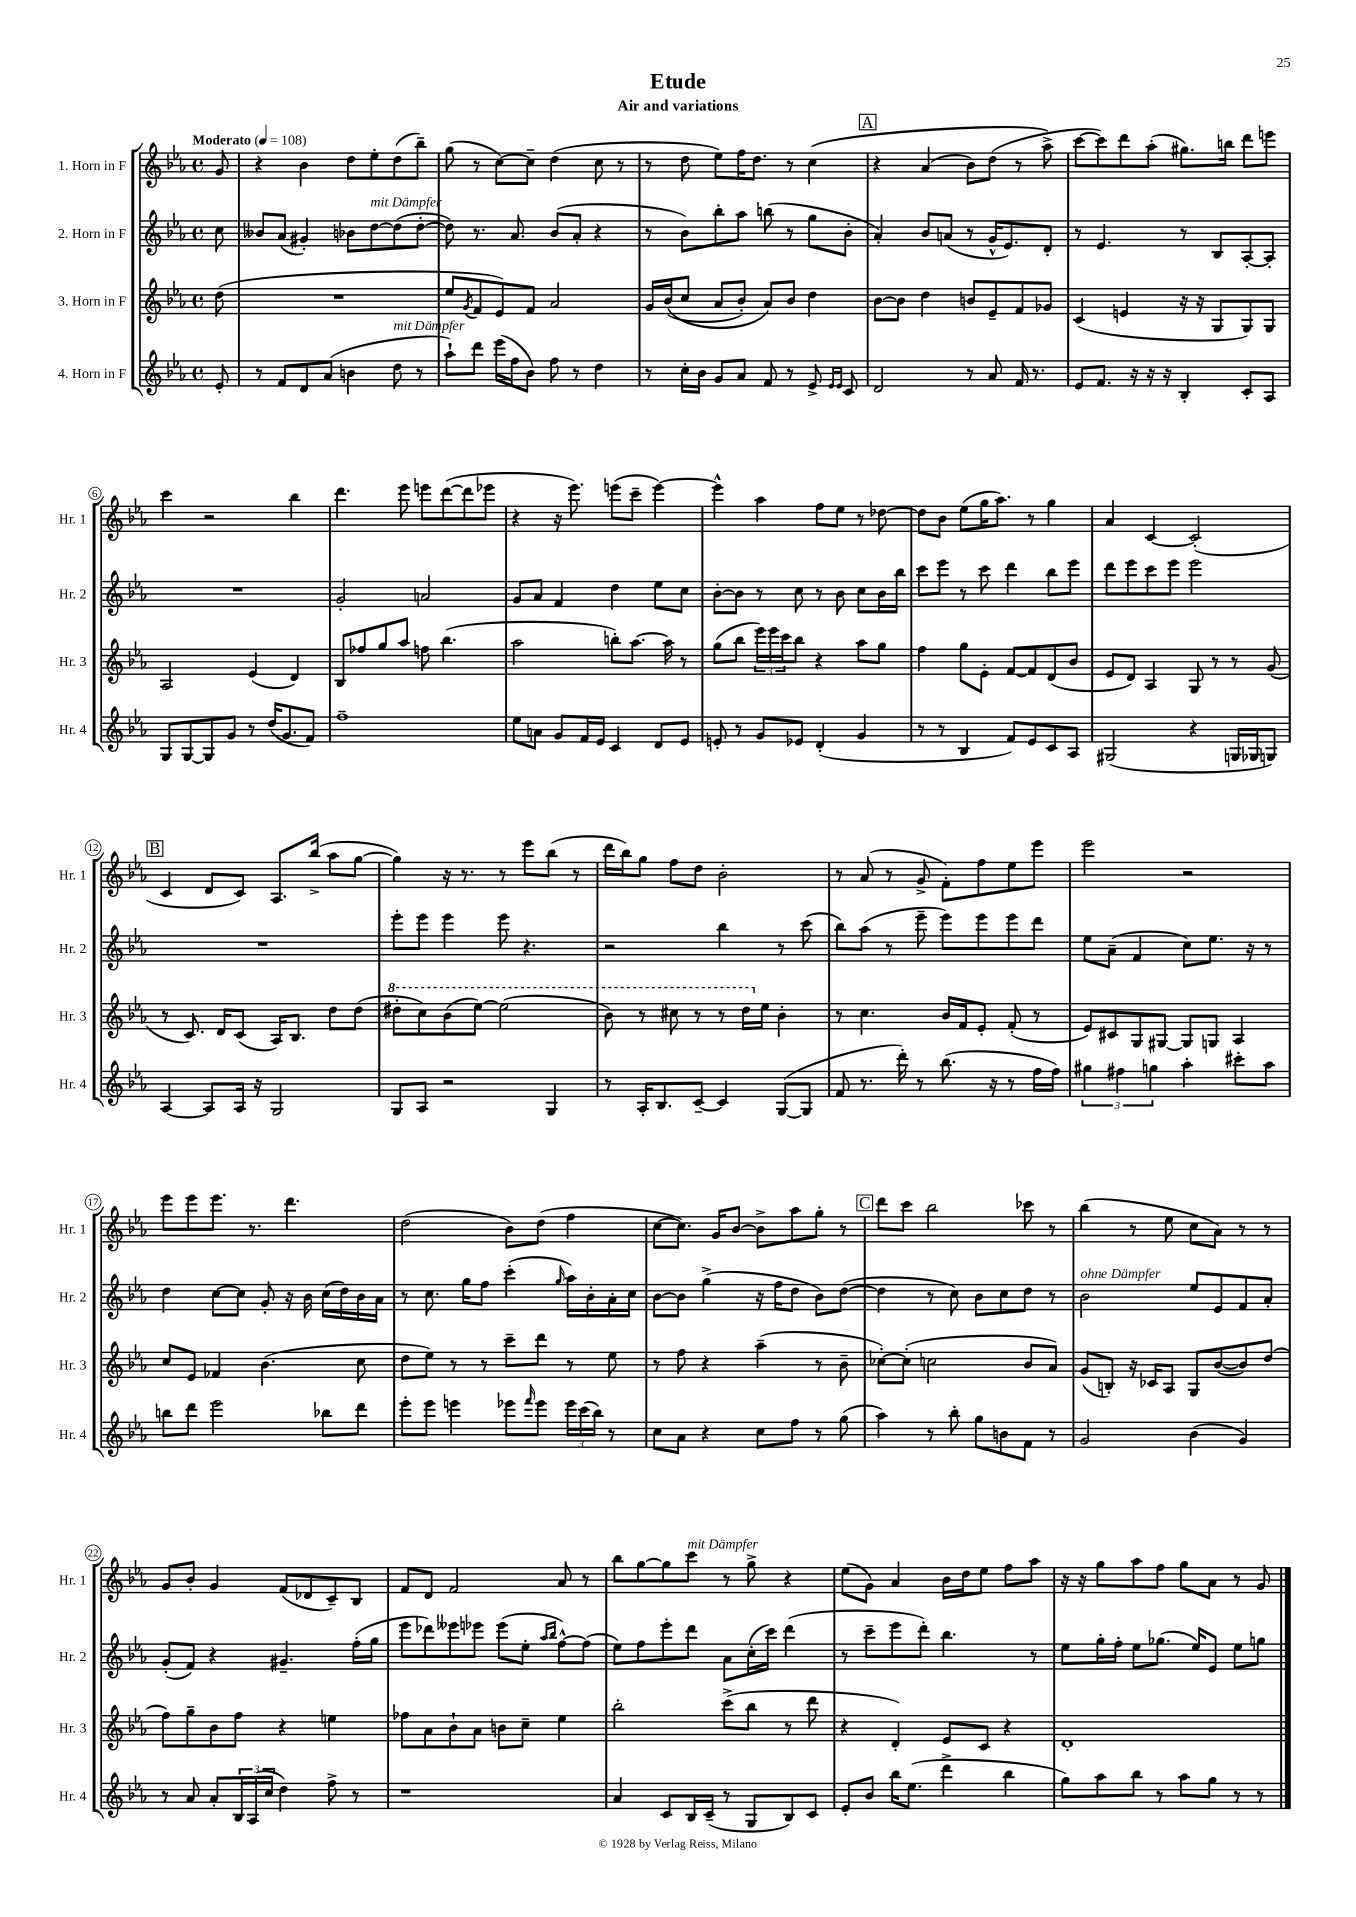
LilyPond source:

\header { title = "Etude" subtitle = "Air and variations" }
<<
\new StaffGroup <<
\new Staff = "s0" \with { instrumentName = "1. Horn in F" shortInstrumentName = "Hr. 1" } {
    \clef treble \key ees \major \defaultTimeSignature \time 4/4 \partial 8 \tempo "Moderato" 4 = 108
    g'8 |
    r4 bes'4 d''8 ees''8-. d''8( bes''8--) |
    g''8( r8 c''8~) c''8-- d''4( c''8 r8 |
    r8 d''8 ees''8) f''16 d''8. r8 c''4\( |
    \mark \markup { \box "A" } r4 aes'4( bes'8) d''8( r8 aes''8->\) |
    c'''8~ c'''8) d'''8 aes''8-.( gis''8.) b''16 d'''8 e'''8 |
    c'''4 r2 bes''4 |
    d'''4. ees'''8 e'''8 d'''8~( d'''8 ees'''8 |
    r4 r16 ees'''8.) e'''8( c'''8-- e'''4~) |
    e'''4-^ aes''4 f''8 ees''8 r8 des''8~ |
    des''8 bes'8 ees''8( g''16 aes''8.) r8 g''4 |
    aes'4 c'4~ c'2-.( |
    \mark \markup { \box "B" } c'4 d'8 c'8) aes8. bes''16->( aes''8 g''8~ |
    g''4) r16 r8. r8 ees'''8 bes''8( r8 |
    d'''16 bes''16) g''8 f''8 d''8 bes'2-. |
    r8 aes'8( r8 g'8-> f'8-.) f''8 ees''8 ees'''8 |
    ees'''2 r2 |
    ees'''8 ees'''8 ees'''8. r8. d'''4. |
    d''2( bes'8) d''8( f''4 |
    c''8~ c''8.) g'16 bes'8~ bes'8-> aes''8 g''8-. r8 |
    \mark \markup { \box "C" } d'''8 c'''8 bes''2 ces'''8 r8 |
    bes''4( r8 ees''8 c''8 aes'8) r8 r8 |
    g'8 bes'8-. g'4 f'8( des'8 c'8--) bes8 |
    f'8 d'8 f'2 aes'8 r8 |
    bes''8 g''8~ g''8 c'''8^\markup { \italic "mit Dämpfer" } r8 g''8-> r4 |
    ees''8( g'8) aes'4 bes'16 d''16 ees''8 f''8 aes''8 |
    r16 r16 g''8 aes''8 f''8 g''8 aes'8 r8 g'8 \bar "|." |
}
\new Staff = "s1" \with { instrumentName = "2. Horn in F" shortInstrumentName = "Hr. 2" } {
    \clef treble \key ees \major \defaultTimeSignature \time 4/4 \partial 8
    c''8 |
    beses'8 aes'8( gis'4-.) bes'8 d''8~^\markup { \italic "mit Dämpfer" } d''8( d''8~-. |
    d''8) r8. aes'8. bes'8( aes'8-. r4 |
    r8 bes'8) bes''8-. aes''8 b''8( r8 g''8 bes'8-. |
    \mark \markup { \box "A" } aes'4-.) bes'8 a'8( r8 g'16-^ ees'8.) d'8-. |
    r8 ees'4. r8 bes8 aes8~-. aes8-. |
    R1 |
    g'2-. a'2 |
    g'8 aes'8 f'4 d''4 ees''8 c''8 |
    bes'8~-. bes'8 r8 c''8 r8 bes'8 c''8 bes'16 bes''16 |
    c'''8 ees'''8 r8 c'''8 d'''4 bes''8 ees'''8 |
    d'''8 ees'''8 c'''8 ees'''8 ees'''2 |
    \mark \markup { \box "B" } R1 |
    ees'''8-. ees'''8 ees'''4 ees'''8 r4. |
    r2 bes''4 r8 c'''8( |
    bes''8) aes''8( r8 ees'''8-- ees'''8) ees'''8 ees'''8 d'''8 |
    ees''8 aes'8--( f'4 c''8) ees''8. r16 r8 |
    d''4 c''8~ c''8 g'8-. r16 bes'16 c''16( d''16) bes'16 aes'16 |
    r8 c''8. g''16 f''8 c'''4-.( \grace { g''16 } aes''16) bes'16-. aes'16-. c''16 |
    bes'8~ bes'8 g''4->( r16 f''16 d''8 bes'8) d''8~( |
    \mark \markup { \box "C" } d''4 r8 c''8) bes'8 c''8 d''8 r8 |
    bes'2^\markup { \italic "ohne Dämpfer" } ees''8 ees'8 f'8 aes'8-. |
    g'8-.( f'8) r4 gis'4.-- f''16-.( g''16 |
    ees'''8 des'''8) eeses'''8 ees'''8 ees'''8( ees''8-. \grace { aes''16 bes''16 } f''8~-^) f''8( |
    ees''8) f''8 ees'''8-. d'''8 aes'8 c''16-.( c'''16) d'''4( |
    r8 c'''8-- ees'''8 d'''8-.) bes''4. r8 |
    ees''8 g''16-. f''16-. ees''8 ges''8.( ees''16) ees'8 ees''8 g''8 \bar "|." |
}
\new Staff = "s2" \with { instrumentName = "3. Horn in F" shortInstrumentName = "Hr. 3" } {
    \clef treble \key ees \major \defaultTimeSignature \time 4/4 \partial 8
    d''8( |
    R1 |
    ees''8 \acciaccatura { g'8 } f'8 ees'8) f'8 aes'2 |
    g'16 bes'16(\( c''8 aes'8 bes'8-.) aes'8\) bes'8 d''4 |
    \mark \markup { \box "A" } bes'8~ bes'8 d''4 b'8 ees'8-- f'8 ges'8 |
    c'4( e'4 r16 r16 g8 g8) g8 |
    aes2 ees'4( d'4) |
    bes8 fes''8 g''8 aes''8 f''8 bes''4.( |
    aes''2 b''8-.) aes''8.~ aes''16 r8 |
    g''8( bes''8 \tuplet 3/2 { ees'''16) ees'''16 c'''16 } bes''8 r4 aes''8 g''8 |
    f''4 g''8 ees'8-. f'8~ f'8 d'8( bes'8 |
    ees'8 d'8) aes4 g8 r8 r8 g'8( |
    \mark \markup { \box "B" } r8 c'8.) d'16 c'8( aes16) bes8. d''8 d''8( |
    \ottava #1 dis'''8-. c'''8) bes''8( ees'''8~) ees'''2( |
    bes''8) r8 cis'''8 r8 r8 d'''16 \ottava #0 ees''16 bes'4-. |
    r8 c''4. bes'16 f'16 ees'8-. f'8-.( r8 |
    ees'8) cis'8 g8 gis8~ gis8 g8 aes4 |
    c''8 ees'8 fes'4 bes'4.( c''8 |
    d''8 ees''8) r8 r8 c'''8-- d'''8 r8 ees''8 |
    r8 f''8 r4 aes''4--( r8 bes'8-- |
    \mark \markup { \box "C" } ces''8~-.) ces''8-.( c''2 bes'8 aes'8) |
    g'8( b8-.) r16 ces'16 aes8 g8 bes'8~( bes'8) d''8( |
    f''8) g''8-- bes'8 f''8 r4 e''4 |
    fes''8 aes'8 bes'8-! aes'8 b'8 c''8-- ees''4 |
    bes''2-. c'''8->( bes''8 r8 d'''8 |
    r4 d'4-.) ees'8 c'8 r4 |
    d'1-. \bar "|." |
}
\new Staff = "s3" \with { instrumentName = "4. Horn in F" shortInstrumentName = "Hr. 4" } {
    \clef treble \key ees \major \defaultTimeSignature \time 4/4 \partial 8
    ees'8-. |
    r8 f'8 d'8 aes'8( b'4 d''8^\markup { \italic "mit Dämpfer" } r8 |
    aes''8-!) d'''8 ees'''16( f''16 bes'8) f''8 r8 d''4 |
    r8 c''16-. bes'16 g'8 aes'8 f'8 r8 ees'8-> \grace { ees'16 ees'16 } c'8 |
    \mark \markup { \box "A" } d'2 r8 aes'8 f'16 r8. |
    ees'8 f'8. r16 r16 r16 bes4-. c'8-. aes8 |
    g8 g8~ g8 g'8 r8 d''16( g'8. f'8) |
    f''1-- |
    ees''8 a'8 g'8 f'16 ees'16 c'4 d'8 ees'8 |
    e'8-. r8 g'8 ees'8 d'4-.( g'4 |
    r8 r8 bes4 f'8) ees'8 c'8 aes8 |
    gis2( r4 g16 ges16 g8) |
    \mark \markup { \box "B" } aes4~ aes8 aes16 r16 g2 |
    g8 aes8 r2 g4 |
    r8 aes16-. bes8. c'8~-- c'4 g8~( g8 |
    f'8 r8. d'''16-.) r8 bes''8.( r16 r8 f''16 f''16) |
    \tuplet 3/2 { gis''4 fis''4 g''4 } aes''4-. cis'''8-. aes''8 |
    b''8 d'''8 ees'''2 bes''8 d'''8 |
    ees'''8-. ees'''8 e'''4 ees'''8 \grace { f'''16 } ees'''8 \tuplet 3/2 { ees'''16 c'''16( bes''16) } r8 |
    c''8 aes'8 r4 c''8 f''8 r8 g''8( |
    \mark \markup { \box "C" } aes''4) r8 bes''8-. g''8 b'8 f'8 r8 |
    g'2 bes'4( g'4) |
    r8 aes'8 aes'8-. \tuplet 3/2 { bes16 aes16( c''16 } d''4) f''8-> r8 |
    r1 |
    aes'4 c'8 bes16 c'16--( r8 g8 bes8) c'8 |
    ees'8-. bes'8 bes''16 ees''8.( d'''4-> bes''4 |
    g''8) aes''8 bes''8 r8 aes''8 g''8 r8 r8 \bar "|." |
}
>>
>>
\layout { \context { \Score \override BarNumber.stencil = #(make-stencil-circler 0.1 0.3 ly:text-interface::print) } }
